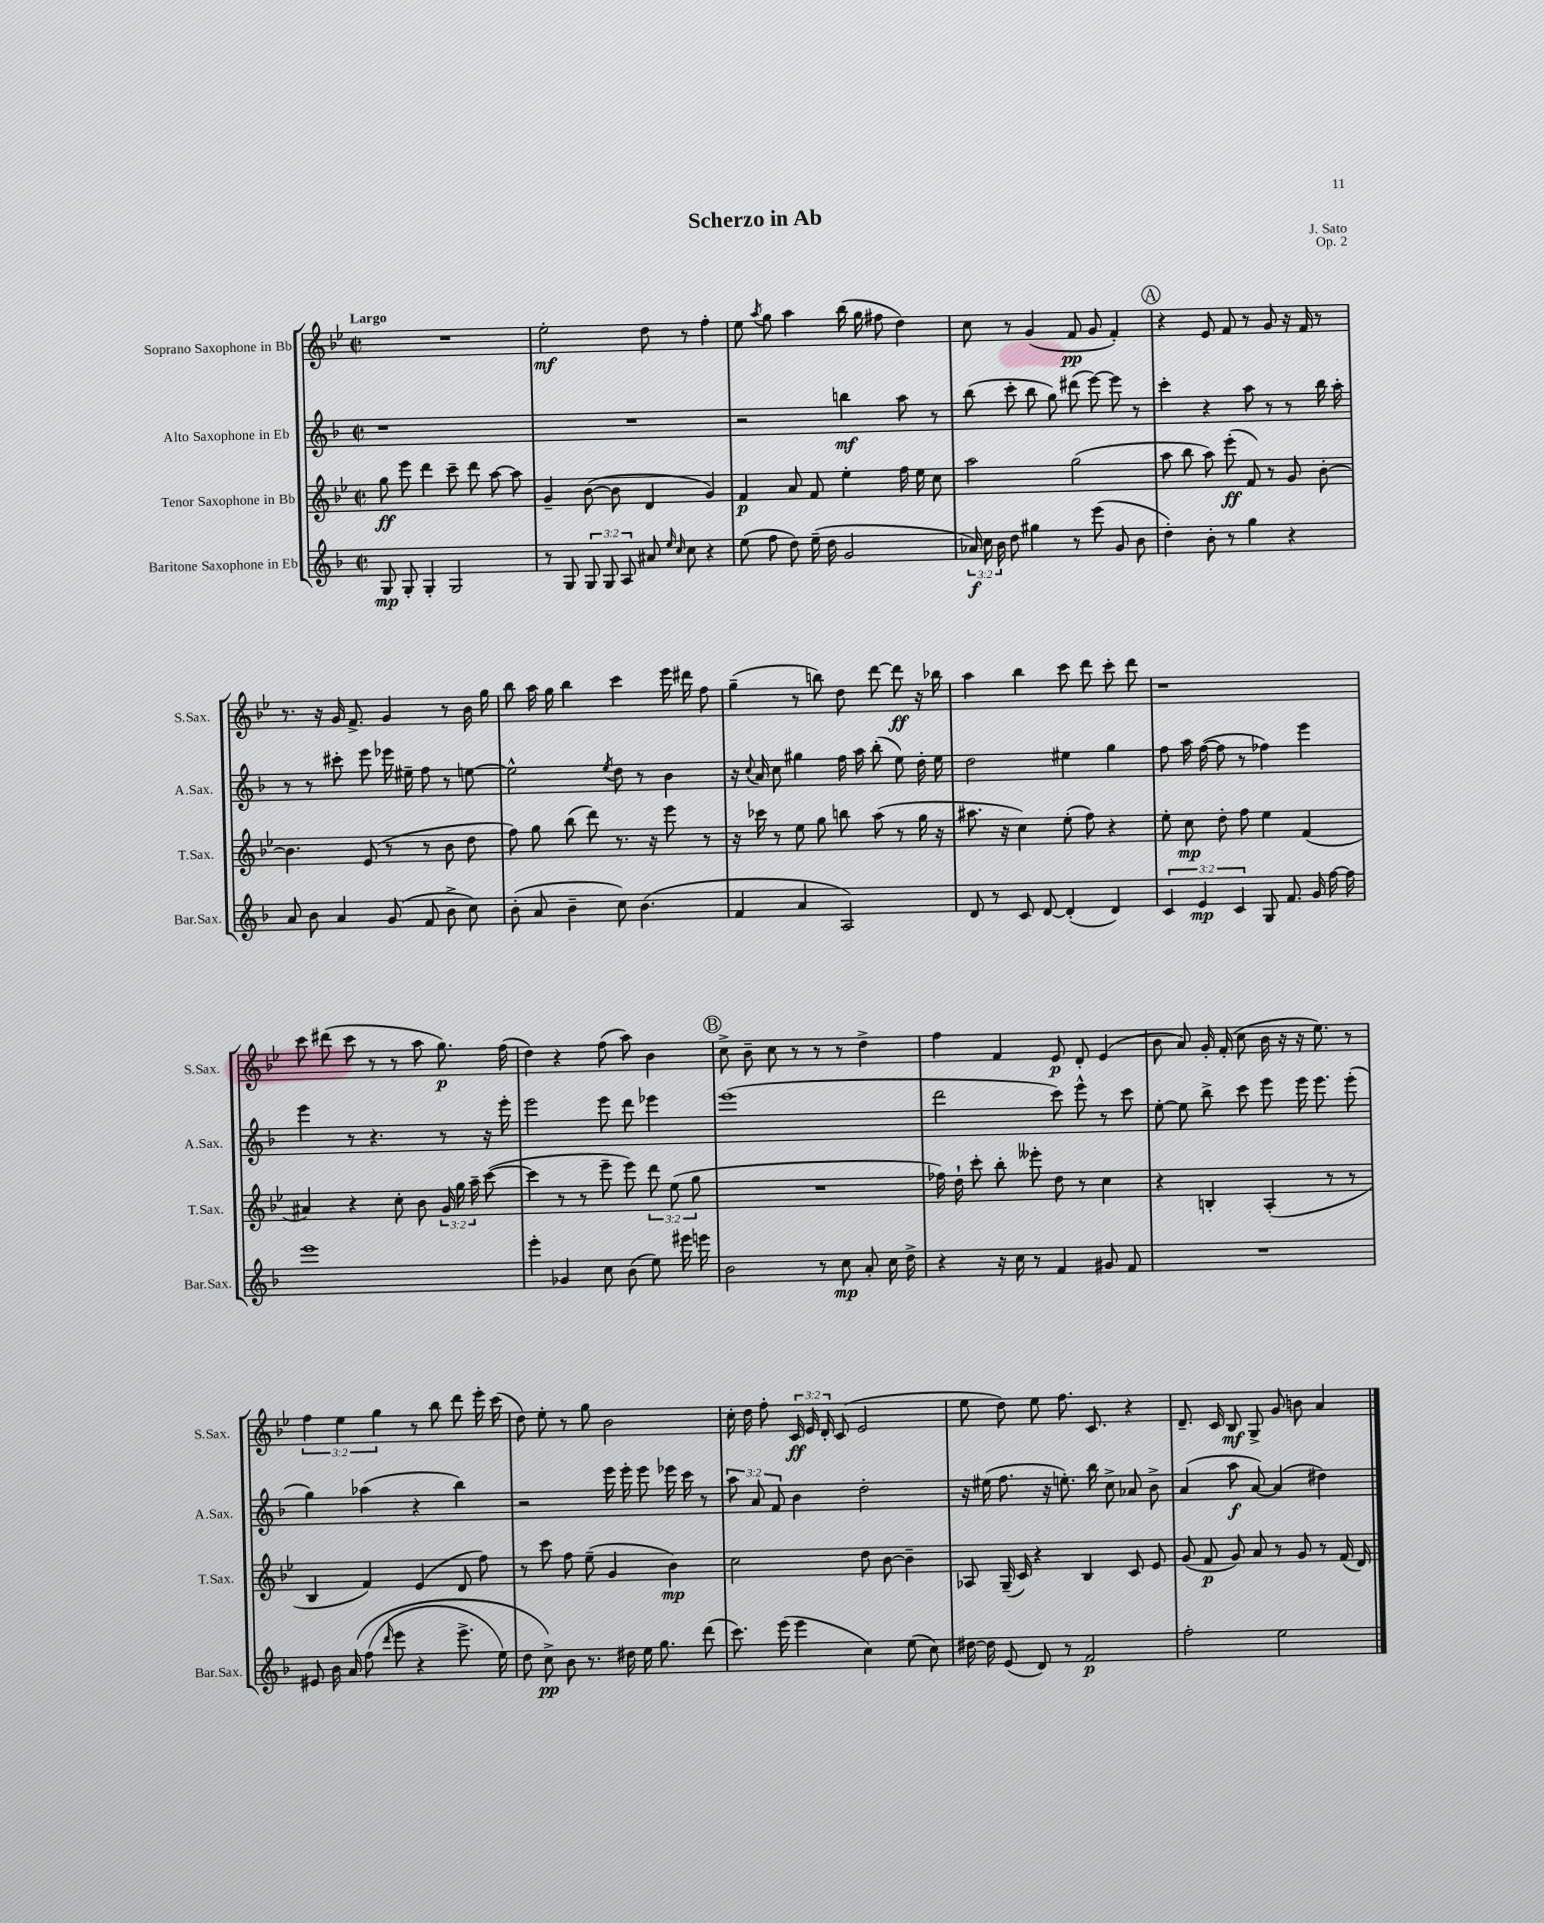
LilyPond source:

\header { title = "Scherzo in Ab" composer = "J. Sato" opus = "Op. 2" }
<<
\new StaffGroup <<
\new Staff = "s0" \with { instrumentName = "Soprano Saxophone in Bb" shortInstrumentName = "S.Sax." } {
    \clef treble \key bes \major \defaultTimeSignature \time 2/2 \override Staff.TupletNumber.text = #tuplet-number::calc-fraction-text \tempo "Largo"
    \autoBeamOff R1 |
    ees''2-.\mf d''8 r8 f''4-. |
    ees''8 \acciaccatura { a''8 } g''8 a''4 bes''16( g''16 fis''8 d''4) |
    c''8 r8 g'4( f'8\pp g'8 f'4-.) |
    \mark \markup { \circle "A" } r4 ees'8 f'8 r8 g'8 r16 f'16 r8 |
    r8. r16 g'16 f'8.-> g'4 r8 bes'16 g''16 |
    bes''8 a''16 g''16 bes''4 c'''4 ees'''16 dis'''16 f''8 |
    g''4--( r8 b''8) d''8 d'''8~ d'''8\ff r16 bes''16 |
    a''4 bes''4 c'''8 d'''8 c'''8-. d'''8 |
    r1 |
    c'''8 dis'''8( c'''8 r8 r8 a''8 g''8.\p) f''16( |
    d''4) r4 f''8( a''8) bes'4 |
    \mark \markup { \circle "B" } c''8-> bes'8-- c''8 r8 r8 r8 d''4-> |
    f''4 f'4 ees'8\p d'8-. ees'4( |
    bes'8 a'8) g'16-. f'16-.( c''8 bes'16 r16 r16 ees''8.) r8 |
    \tuplet 3/2 { f''4 ees''4 g''4 } r8 bes''8 d'''8 ees'''16-. c'''16( |
    d''8) ees''8-. r8 g''8 bes'2 |
    c''16-. d''16 f''8-. \tuplet 3/2 { c'16\ff ees'16 d'16-. } c'8( ees'2 |
    ees''8 d''8) ees''8 f''8. c'8. r4 |
    d'8.-- c'16 bes8\mf g8-> g'8 b'8 a'4 \bar "|." |
}
\new Staff = "s1" \with { instrumentName = "Alto Saxophone in Eb" shortInstrumentName = "A.Sax." } {
    \clef treble \key f \major \defaultTimeSignature \time 2/2 \override Staff.TupletNumber.text = #tuplet-number::calc-fraction-text
    \autoBeamOff r1 |
    R1 |
    r2 b''4\mf a''8 r8 |
    bes''8( c'''8-. bes''8 g''8) dis'''8( e'''8~) e'''8 r8 |
    \mark \markup { \circle "A" } c'''4-. r4 a''8 r8 r8 bes''16 a''16-. |
    r8 r8 cis'''8-. e'''8 ees'''16 eis''16-- f''8 r8 e''8~ |
    e''2-^ \acciaccatura { e''8 } d''8 r8 bes'4 |
    r16 \appoggiatura { c''8 } a'16 c''8 gis''4 f''16 a''16 bes''8-.( e''8) d''16-. e''16 |
    d''2 eis''4 g''4 |
    f''8 a''16 f''16~( f''8 r8 fes''4) e'''4 |
    e'''4 r8 r4. r8 r16 e'''16-. |
    e'''2 e'''8 d'''8 ees'''4 |
    \mark \markup { \circle "B" } e'''1( |
    d'''2 c'''8) e'''8-^ r8 c'''8 |
    e''8~-. e''8 bes''8-> c'''8 e'''8 e'''16 e'''8. e'''8-.( |
    g''4) aes''4( r4 bes''4) |
    r2 e'''16 e'''16-. e'''8 ees'''16 c'''16 r8 |
    \tuplet 3/2 { a''8 a'8 f'8 } bes'4 d''2-. |
    r16 eis''16( f''8. r16 e''8.-.) bes''16 c''8-> aes'8 bes'8-> |
    a'4( a''8\f a'8~) a'4( dis''4) \bar "|." |
}
\new Staff = "s2" \with { instrumentName = "Tenor Saxophone in Bb" shortInstrumentName = "T.Sax." } {
    \clef treble \key bes \major \defaultTimeSignature \time 2/2 \override Staff.TupletNumber.text = #tuplet-number::calc-fraction-text
    \autoBeamOff g''8\ff ees'''8 d'''4 c'''8-- d'''8 a''8~ a''8 |
    g'4-- bes'8~( bes'8 d'4 g'4) |
    f'4\p a'8 f'8 ees''4-. f''16 ees''16 c''8 |
    a''2 g''2( |
    \mark \markup { \circle "A" } a''8 bes''8 a''8) ees'''8-.\ff( f'8) r8 g'8 bes'8~-. |
    bes'4. ees'8( r8 r8 bes'8 d''8 |
    f''8) g''8 bes''8( d'''8) r8. r16 ees'''8 r8 |
    r16 ces'''16 r8 ees''8 g''8 b''8 a''8( r8 g''16 r16 |
    ais''8. r16 c''4) ees''8-.( f''8) r4 |
    ees''8-. c''8\mp d''8-. f''8 ees''4 f'4( |
    ais'4) r4 c''8-. bes'8 \tuplet 3/2 { g'16 g''16 a''16-- } c'''8~( |
    c'''4 r8 r8 ees'''8-- ees'''8) \tuplet 3/2 { d'''8 ees''8( g''8 } |
    \mark \markup { \circle "B" } R1 |
    fes''16) d''16-! c'''8-. bes''8-. eeses'''8-. d''8 r8 c''4 |
    r4 b4-. a4-.( r8 r8 |
    bes4 f'4) ees'4( d'8 f''8) |
    r8 c'''8 f''8 ees''8--( g'4 bes'4\mp) |
    c''2 d''8 bes'8~ bes'4-- |
    aes8 g16--( c'16) r4 bes4 c'8 ees'8 |
    g'8( f'8\p g'8) a'8 r8 g'8 r8 f'16( d'16) \bar "|." |
}
\new Staff = "s3" \with { instrumentName = "Baritone Saxophone in Eb" shortInstrumentName = "Bar.Sax." } {
    \clef treble \key f \major \defaultTimeSignature \time 2/2 \override Staff.TupletNumber.text = #tuplet-number::calc-fraction-text
    \autoBeamOff g8\mp g8-. g4-. g2 |
    r8 g8 \tuplet 3/2 { g8 g8 a8 } ais'8 \grace { e''16 c''16 } c''8 r4 |
    e''8( f''8 d''8) e''16--( d''16 g'2 |
    \tuplet 3/2 { aes'16\f) c''16 bes'16 } d''8 gis''4 r8 e'''8( g'8 bes'8 |
    \mark \markup { \circle "A" } d''4-.) bes'8-. r8 g''4 r4 |
    a'8 bes'8 a'4 g'8( f'8 bes'8-> c''8) |
    bes'8-.( a'8 bes'4-- c''8) bes'4.( |
    f'4 a'4 a2) |
    d'8 r8 c'8 d'8~ d'4-.( d'4) |
    \tuplet 3/2 { c'4 e'4\mp c'4 } g8 f'8. g'16 f''16~ f''16 |
    e'''1 |
    e'''4-. ges'4 c''8 bes'8( e''8) eis'''16 e'''16 |
    \mark \markup { \circle "B" } bes'2 r8 c''8\mp a'8-. c''16 d''16-> |
    r4 r16 c''16 r8 f'4 gis'8 f'8 |
    R1 |
    eis'8 bes'16 a'16\( f''8( \grace { d'''16 } e'''8 r4 e'''8.-> e''16) |
    d''8 c''8->\pp\) bes'8 r8. dis''16 e''16 g''8. d'''8( |
    c'''8.) e'''16( e'''4 c''4) e''8( c''8) |
    dis''16~ dis''16 e'8( d'8) r8 f'2\p |
    f''2-. e''2 \bar "|." |
}
>>
>>
\layout { \context { \Score \remove "Bar_number_engraver" } }
